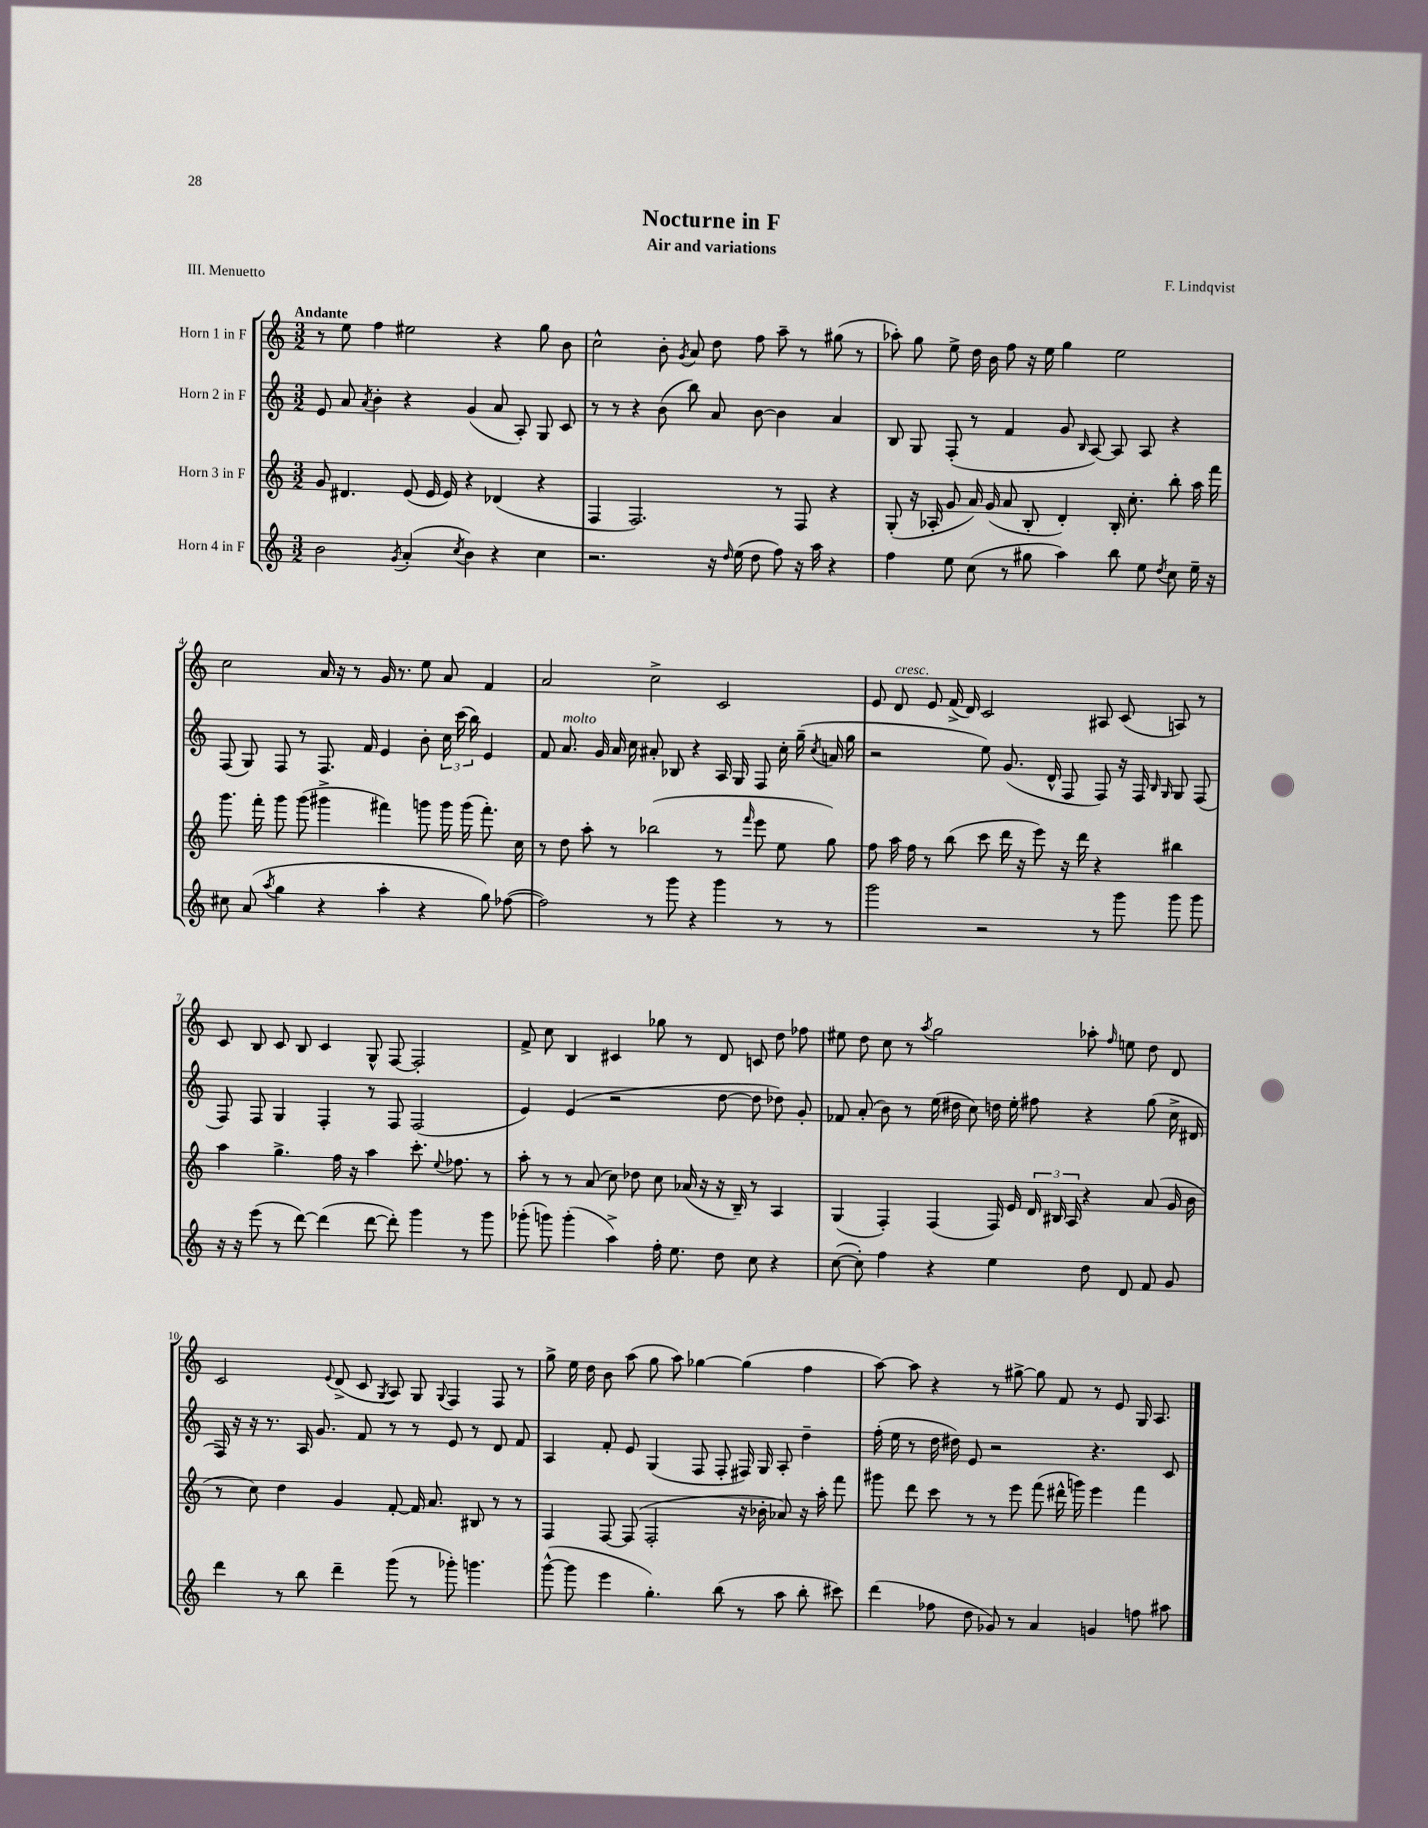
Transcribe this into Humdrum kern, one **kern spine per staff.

**kern	**kern	**kern	**kern
*staff4	*staff3	*staff2	*staff1
*clefG2	*clefG2	*clefG2	*clefG2
*k[]	*k[]	*k[]	*k[]
*M3/2	*M3/2	*M3/2	*M3/2
2b	8g	8e	8r
.	4.d#	8a	8ee
.	.	8qa	.
.	.	4b'	4ff
8qg	.	.	.
(4a'	(8e	4r	2ee#
.	16e	.	.
.	16e)	.	.
8qcc	.	.	.
4b)	4r	(4g	.
4r	(4d-	8a	4r
.	.	8A')	.
4cc	4r	8G	8gg
.	.	8c	8b
=	=	=	=
2.r	4F	8r	2cc^^
.	.	8r	.
.	2.F)	4r	.
.	.	(8b	8b'
.	.	.	8qg
.	.	8bb)	8a
16r	.	8a	8dd
16qqdd	.	.	.
(16ee	.	.	.
8dd	.	[8b	8ff
8ff)	8r	4b]	8aa~
16r	8F	.	8r
16aa	.	.	.
4r	4r	4a	(8gg#
.	.	.	8r
=	=	=	=
4ff	(8G'	8B	8aa-')
.	16r	8G	8gg
.	16A-'	.	.
8ee	8g	(8F'	8ee^
(8cc	16a)	8r	16dd
.	(16g	.	16b
8r	8a	4f	8ff
8gg#	8B'	.	16r
.	.	.	16ee
4aa)	4d')	8g	4gg
.	.	16qqB	.
.	.	[8A)	.
8bb	16B'	8A]	2ee
.	8.cc'	.	.
8ee	.	8A	.
8qdd	.	.	.
8cc	8bb'	4r	.
16ee~	16aa	.	.
16r	16fff	.	.
=	=	=	=
8cc#	8.ggg	(8F	2cc
(8a	.	8G)	.
.	16fff'	.	.
8qaa	.	.	.
4gg	8ggg	8F	.
.	(8ggg	8r	.
4r	4ggg#^	8.F	16a
.	.	.	16r
.	.	.	8r
.	.	16f	.
4aa'	4fff#)	4e	16g
.	.	.	8.r
4r	8ggg	8b'	8ee
.	16ggg	24cc	8a
.	.	(24ccc	.
.	(16ggg	.	.
.	.	24bb)	.
8gg)	8.fff#')	4e	4f
([8ff-	.	.	.
.	16cc	.	.
=	=	=	=
2ff-])	8r	8f	2a
.	8dd	8.a	.
.	8aa'	.	.
.	.	16g	.
.	8r	16a	.
.	.	16cc	.
8r	(2bb-	8a#'	2cc^
8ggg	.	8B-	.
4r	.	4r	.
4ggg	8r	16A	2c
.	.	16G	.
.	16qqfff	.	.
.	8eee	8F	.
8r	8ee	16cc'	.
.	.	(16gg~	.
.	.	8qcc	.
8r	8gg)	16a	.
.	.	16gg	.
=	=	=	=
2ggg	8ff	2r	8e
.	16aa	.	8d
.	16ff	.	.
.	8r	.	8e
.	(8bb	.	(16f^
.	.	.	16d)
2r	8ccc	8ee)	2c
.	16ddd	(8.g	.
.	16r	.	.
.	8eee)	.	.
.	.	16d^^	.
.	16r	8F	.
.	16ddd	.	.
8r	4r	8F)	8A#
8ggg	.	16r	(8c
.	.	16F	.
.	.	16qqB	.
.	.	16qqG	.
8ggg	4bb#	8G	8A)
8ggg	.	(8F	8r
=	=	=	=
16r	4aa	8F)	8c
16r	.	.	.
(8eee	.	8F	8B
8r	4.gg^	4G	8c
[8ddd)	.	.	8B
(4ddd]	.	4F'	4c
.	16ff	.	.
.	16r	.	.
[8ddd	4aa	8r	8G^^
8ddd'])	.	8F	[8F
4ggg	8.ccc'	(2F	2F']
.	8qqee	.	.
.	8.ff-	.	.
8r	.	.	.
8ggg	8r	.	.
=	=	=	=
(8ggg-'	8aa'	4e)	8f^
8ggg)	8r	.	8cc
(4ggg'	8r	(4e	4B
.	(8a	.	.
4aa^)	8cc)	2r	4c#
.	8dd-	.	.
16ff'	8cc	.	8gg-
8.ee	.	.	.
.	(16a-	.	8r
.	16r	.	.
8dd	16r	[8dd	8d
.	16B~)	.	.
8cc	8r	8dd]	8c
4r	4A	8dd-)	8dd
.	.	8g'	8ff-
=	=	=	=
([8cc	(4G	8f-	8ee#
8cc'])	.	(8a'	8dd
4ff	4F')	8b)	8cc
.	.	8r	8r
.	.	.	8qaa
4r	(4F	(16ee	2gg
.	.	16dd#	.
.	.	8cc)	.
4ee	16F)	16dd	.
.	16e	16ee'	.
.	24d	8ff#	.
.	24B#	.	.
.	24A	.	.
8dd	4r	4r	8aa-'
.	.	.	16qqff
8d	.	.	8ee
8f	(8a	(8gg	8dd
8g	16g	16cc^	8d
.	16b	16d#	.
=	=	=	=
4ddd	8r	16F)	2c
.	.	16r	.
.	8cc)	16r	.
.	.	8.r	.
8r	4dd	.	.
8bb	.	16A	.
.	.	8.g	.
.	.	.	8qqe
4ddd~	4g	.	(8d^
.	.	8f	8c
.	.	.	8qG
(8ggg	[8f'	8r	8A)
8r	16f]	8r	8G
.	8.a	.	.
.	.	.	8qqG
8ggg-')	.	8e	4F
4.ggg	8B#	8r	.
.	8r	8d	8F
.	8r	8f	8r
=	=	=	=
([8ggg^^	4F	4A	8gg^
8ggg]	.	.	16ee
.	.	.	16dd
4eee	[8F	8f'	8b
.	(8F]	8e	(8aa
4.gg')	2F'	(4G	8gg
.	.	.	8aa)
.	.	8F	[4gg-
(8bb	.	8F'	.
8r	16r	16F#)	(4gg-]
.	16b-'	16G	.
8aa	8a-)	8A'	.
8bb'	16r	4dd~	4ff
.	16aa'	.	.
8ccc#)	8fff	.	.
=	=	=	=
(4ddd	8ggg#	(16ff'	[8aa)
.	.	16ee	.
.	8ddd	8r	8aa]
8ff-	8ccc	16dd	4r
.	.	16dd#)	.
8dd	8r	8e	.
8g-)	8r	2r	8r
8r	8eee	.	[8gg#^
4a	(8fff	.	8gg#]
.	16ddd#^^	.	8f
.	16ggg)	.	.
4g	4eee	4.r	8r
.	.	.	8e
8ff	4fff	.	16G
.	.	.	8.A
8aa#	.	8c	.
==	==	==	==
*-	*-	*-	*-
